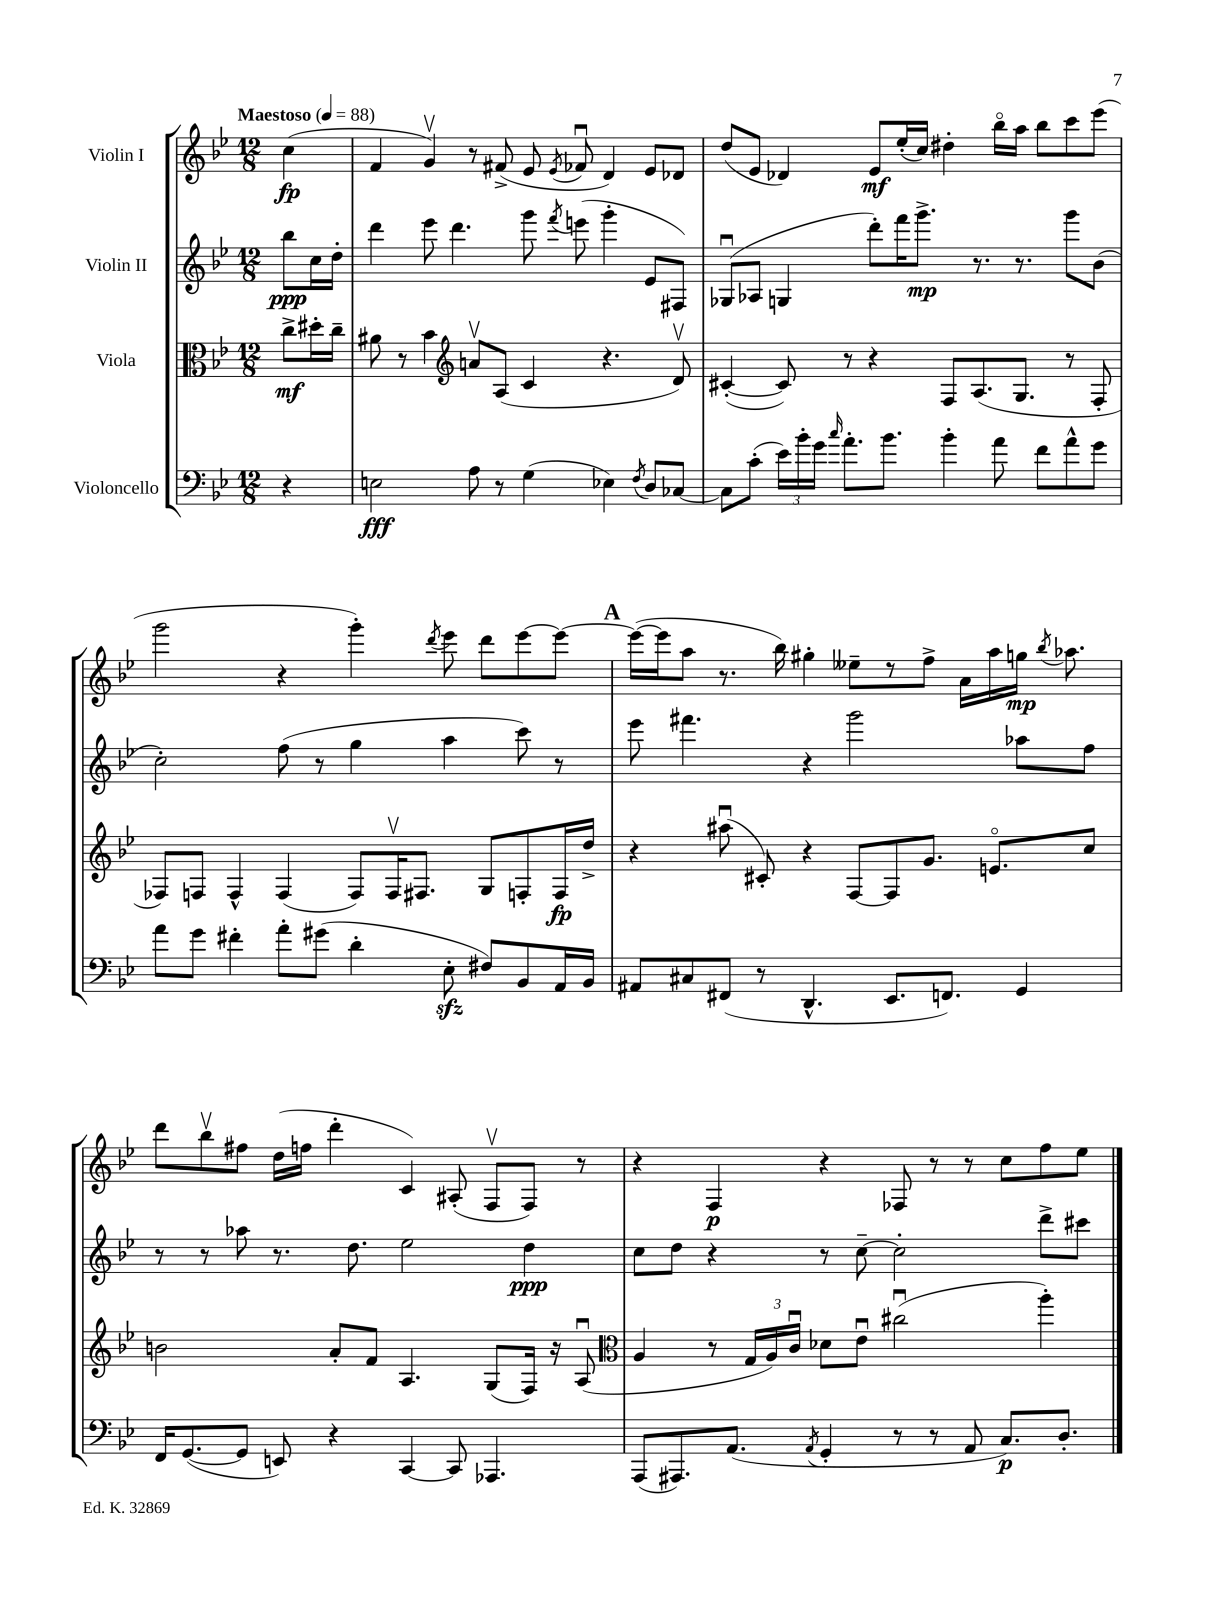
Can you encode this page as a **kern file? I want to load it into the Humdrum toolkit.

**kern	**dynam	**kern	**dynam	**kern	**dynam	**kern	**dynam
*part4	*part4	*part3	*part3	*part2	*part2	*part1	*part1
*staff4	*staff4	*staff3	*staff3	*staff2	*staff2	*staff1	*staff1
*I"Violoncello	*	*I"Viola	*	*I"Violin II	*	*I"Violin I	*
*clefF4	*	*clefC3	*	*clefG2	*	*clefG2	*
*k[b-e-]	*	*k[b-e-]	*	*k[b-e-]	*	*k[b-e-]	*
*M12/8	*	*M12/8	*	*M12/8	*	*M12/8	*
*MM88	*	*MM88	*	*MM88	*	*MM88	*
=	=	=	=	=	=	=	=
!	!	!	!	!	!	!LO:TX:a:B:t=Maestoso	!
4r	.	8cc^\L	mf	8bb-\L	ppp	(4cc\	fp
.	.	16dd#X'\L	.	16cc\L	.	.	.
.	.	16cc~\JJ	.	16dd'\JJ	.	.	.
=1	=1	=1	=1	=1	=1	=1	=1
2En\	fff	8a#X\	.	4ddd\	.	4f/	.
.	.	8r	.	.	.	.	.
.	.	4b-\	.	8eee-\	.	4gv/)	.
.	.	.	.	4.ddd\	.	.	.
*	*	*clefG2	*	*	*	*	*
8A\	.	8anv/L	.	.	.	8r	.
8r	.	(8A/J	.	.	.	(8f#X^/	.
(4G\	.	4c/	.	8ggg\	.	8e-/	.
.	.	.	.	8qfff/	.	8qe-/	.
.	.	.	.	(8eeen\	.	8f-Xu/	.
4E-X\)	.	4.r	.	4ggg'\	.	4d/)	.
8qF/	.	.	.	.	.	.	.
8D/L	.	.	.	8e-/L	.	8e-/L	.
[8C-X/J	.	8dv/)	.	8F#X/J)	.	8d-X/J	.
=2	=2	=2	=2	=2	=2	=2	=2
8C-\L]	.	([4c#X'/	.	(8G-Xu/L	.	(8dd/L	.
(8c'\J	.	.	.	8A-X/J	.	8e-/J	.
24e-\LL)	.	8c#/])	.	4Gn/	.	4d-X/)	.
24b-'\	.	.	.	.	.	.	.
24g\JJ	.	.	.	.	.	.	.
16qqcc/	.	.	.	.	.	.	.
8.a'\L	.	8r	.	.	.	.	.
.	.	4r	.	8ddd'\L)	.	8e-/L	mf
8.b-\J	.	.	.	.	.	.	.
.	.	.	.	16fff\K	.	(16ee-'/L	.
.	.	.	.	8.ggg^\J	mp	16cc/JJ)	.
4b-'\	.	8F/L	.	.	.	4dd#X'\	.
.	.	(8.A/	.	8.r	.	.	.
8a\	.	.	.	.	.	16bb-\LL	.
.	.	8.G/J	.	8.r	.	16aa\JJ	.
8f\L	.	.	.	.	.	8bb-\L	.
8a^^\	.	8r	.	8ggg\L	.	8ccc\	.
8g\J	.	8F'/	.	(8b-\J	.	(8eee-\J	.
!!LO:LB:g=z
=3	=3	=3	=3	=3	=3	=3	=3
8a\L	.	8F-X/L)	.	2cc'\)	.	2ggg\	.
8g\J	.	8Fn/J	.	.	.	.	.
4f#X'\	.	4F^^/	.	.	.	.	.
8a'\L	.	(4F/	.	(8ff\	.	4r	.
(8g#X\J	.	.	.	8r	.	.	.
4d'\	.	8F/L)	.	4gg\	.	4ggg'\)	.
.	.	16Fv/K	.	.	.	.	.
.	.	8.F#X/J	.	.	.	.	.
.	.	.	.	.	.	8qddd/	.
8E-zz'\	.	.	.	4aa\	.	8eee-\	.
8F#X/L)	.	8G/L	.	.	.	8ddd\L	.
8BB-/	.	8Fn'/	.	8ccc\)	.	[8eee-\	.
16AA/L	.	16F/L	fp	8r	.	8eee-\J_	.
16BB-/JJ	.	16dd^/JJ	.	.	.	.	.
!!LO:REH:place=s1:t=A
=4	=4	=4	=4	=4	=4	=4	=4
8AA#X/L	.	4r	.	8eee-\	.	(16eee-\LL_	.
.	.	.	.	.	.	16eee-\J]	.
8C#X/	.	.	.	4.fff#X\	.	8aa\J	.
(8FF#X/J	.	(8aa#Xu\	.	.	.	8.r	.
8r	.	8c#X'/)	.	.	.	.	.
.	.	.	.	.	.	16bb-\)	.
4.DD^^/	.	4r	.	4r	.	4gg#X'\	.
.	.	[8F/L	.	2ggg\	.	8ee--X~\L	.
8.EE-/L	.	8F/]	.	.	.	8r	.
.	.	8.g/J	.	.	.	8ff^\J	.
8.FFn/J)	.	.	.	.	.	.	.
.	.	.	.	.	.	16a\LL	.
.	.	8.en/L	.	.	.	16aa\	.
4GG/	.	.	.	8aa-X\L	.	16ggn\JJ	mp
.	.	.	.	.	.	8qbb-/	.
.	.	.	.	.	.	8.aa-X\	.
.	.	8cc/J	.	8ff\J	.	.	.
!!LO:LB:g=z
=5	=5	=5	=5	=5	=5	=5	=5
16FF/KL	.	2bn\	.	8r	.	8ddd\L	.
([8.GG/	.	.	.	.	.	.	.
.	.	.	.	8r	.	8bb-v\	.
8GG/J]	.	.	.	8aa-X\	.	8ff#X\J	.
8EEn/)	.	.	.	8.r	.	(16dd\LL	.
.	.	.	.	.	.	16ffn\JJ	.
4r	.	8a'/L	.	.	.	4ddd'\	.
.	.	.	.	8.dd\	.	.	.
.	.	8f/J	.	.	.	.	.
[4CC/	.	4.A/	.	2ee-\	.	4c/)	.
8CC/]	.	.	.	.	.	(8A#X'/	.
4.AAA-X/	.	(8G/L	.	.	.	8Fv/L	.
.	.	16F/Jk)	.	4dd\	ppp	8F/J)	.
.	.	16r	.	.	.	.	.
.	.	(8Au/	.	.	.	8r	.
=6	=6	=6	=6	=6	=6	=6	=6
*	*	*clefC3	*	*	*	*	*
(8AAA/L	.	4A/	.	8cc\L	.	4r	.
8.AAA#X/)	.	.	.	8dd\J	.	.	.
.	.	8r	.	4r	.	4F/	p
(8.AA/J	.	.	.	.	.	.	.
.	.	24G/LL	.	.	.	.	.
.	.	24A/)	.	.	.	.	.
.	.	24cu/JJ	.	.	.	.	.
8qAA/	.	.	.	.	.	.	.
4GG'/	.	8d-X\L	.	8r	.	4r	.
.	.	8e-u\J	.	[8cc~\	.	.	.
8r	.	(2cc#Xu\	.	2cc'\]	.	8F-X/	.
8r	.	.	.	.	.	8r	.
8AA/	.	.	.	.	.	8r	.
8.C/L)	p	.	.	.	.	8cc\L	.
.	.	4aa'\)	.	8ddd^\L	.	8ff\	.
8.D'/J	.	.	.	.	.	.	.
.	.	.	.	8ccc#X\J	.	8ee-\J	.
==	==	==	==	==	==	==	==
*-	*-	*-	*-	*-	*-	*-	*-
